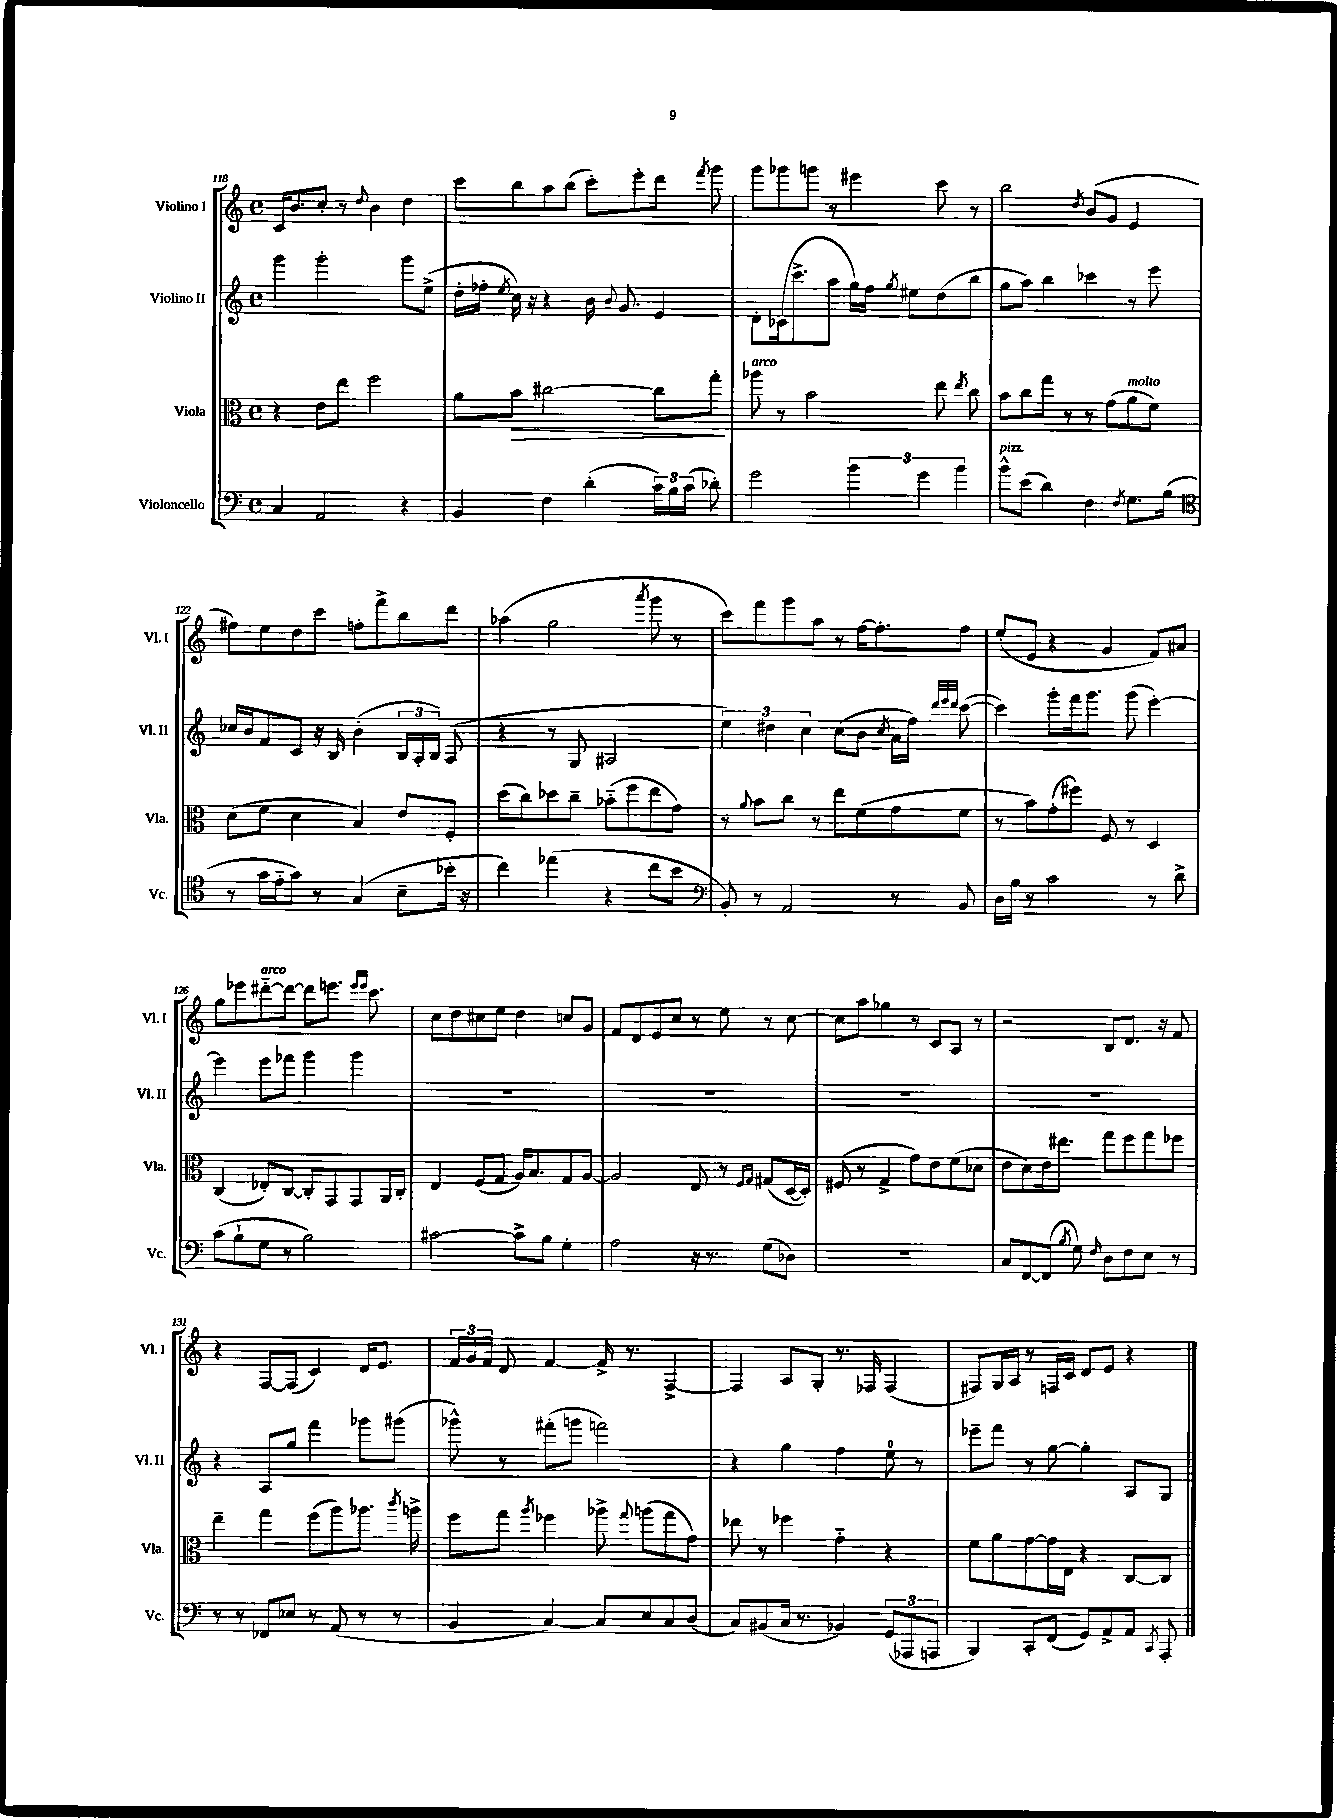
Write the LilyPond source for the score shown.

<<
\new StaffGroup <<
\new Staff = "s0" \with { instrumentName = "Violino I" shortInstrumentName = "Vl. I" } {
    \clef treble \key c \major \defaultTimeSignature \time 4/4
    \autoBeamOff c'16[ b'8. c''8]-. r8 \appoggiatura { d''8 } b'4 d''4 |
    c'''8[ b''8 a''8 b''8]( c'''8[-.) e'''8-. d'''8] \acciaccatura { f'''8 } g'''8 |
    g'''8[ ges'''8 g'''8] r8 eis'''4 c'''8 r8 |
    b''2 \acciaccatura { d''8 } b'8[( g'8] e'4 |
    fis''8[) e''8 d''8 c'''8] f''8[-. f'''8-> b''8 d'''8] |
    aes''4( g''2 \acciaccatura { a'''8 } g'''8 r8 |
    c'''8[) f'''8 g'''8 a''8] r8 f''16[~ f''8.-. f''8] |
    e''8[-.( e'8] r4 g'4 f'8[) ais'8] |
    g''8[ ees'''8 dis'''8~-_^\markup { \italic "arco" } dis'''8]~ dis'''8[ e'''8.] \grace { e'''16[ e'''16] } c'''8. |
    c''8[ d''8 cis''8 e''8] d''4 c''8[ g'8] |
    f'8[ d'8 e'8 c''8] r8 e''8 r8 c''8~ |
    c''8[ a''8] ges''4 r8 c'8[ a8] r8 |
    r2 b8[ d'8.] r16 f'8 |
    r4 f8[~ f8]( c'4) d'16[ e'8.] |
    \tuplet 3/2 { f'16[ g'16 f'16] } d'8 f'4~ f'16-> r8. f4~-> |
    f4 a8[ g8]-. r8. fes16 fes4( |
    fis8[) g16 a16] r8 f16[ c'16] d'8[ e'8] r4 \bar "|." |
}
\new Staff = "s1" \with { instrumentName = "Violino II" shortInstrumentName = "Vl. II" } {
    \clef treble \key c \major \defaultTimeSignature \time 4/4
    \autoBeamOff g'''4 g'''2-. g'''8[ e''8]->( |
    d''16[-. fes''16]-. \acciaccatura { e''8 } c''16) r16 r4 b'16 \appoggiatura { b'8 } g'8. e'4 |
    d'8[-. ces'16( c'''8.-> a''8] g''16[) f''16] \acciaccatura { g''8 } eis''8[ d''8( b''8] |
    g''8[ a''8]) b''4 ces'''4 r8 e'''8 |
    ces''16[ b'16 f'8 c'8] r16 b16 b'4-.( \tuplet 3/2 { b16[ a16-. b16]) } a8( |
    r4 r8 g8 ais2 |
    \tuplet 3/2 { e''4) dis''4 c''4 } c''8[( b'8] \acciaccatura { c''8 } a'16[ f''16]) \grace { d'''32[ e'''32 d'''32] } c'''8~( |
    c'''4) g'''8[-. f'''16 g'''8.] g'''8( e'''4~-.) |
    e'''4 e'''8[ fes'''8] g'''4 g'''4 |
    R1 |
    R1 |
    R1 |
    R1 |
    r4 a8[ g''8] f'''4 ges'''8[ gis'''8]( |
    ges'''8-^) r8 fis'''8[-.( g'''8] f'''2) |
    r4 g''4 f''4 e''8-0 r8 |
    ees'''8[-- f'''8] r8 g''8~ g''4-. a8[ g8] \bar "|." |
}
\new Staff = "s2" \with { instrumentName = "Viola" shortInstrumentName = "Vla." } {
    \clef alto \key c \major \defaultTimeSignature \time 4/4
    \autoBeamOff r4 e'8[ e''8] f''2 |
    a'8[ b'8]\> cis''2~ cis''8[ g''8]-.\! |
    aes''8^\markup { \italic "arco" } r8 b'2 e''8 \acciaccatura { e''8 } c''8 |
    b'8[ c''8 g''8] r8 r8 g'8[( a'8^\markup { \italic "molto" } f'8]) |
    d'8[( f'8] d'4 b4) e'8[ f8]-. |
    d''8[( c''8) des''8 c''8]-- bes'8[-_( f''8 e''8 g'8]) |
    r8 \appoggiatura { a'8 } b'8[ c''8] r8 e''8[ f'8( g'8 f'8] |
    r8 b'8[) g'8-.( fis''8]) f8 r8 d4 |
    c4( ees8[-.) c8]~ c8[-. g,8 g,8 a,16 c16]-. |
    e4 f8[( g8] a16[) b8. g8 a8]~ |
    a2 e8 r8 \grace { f16[ g16] } gis8[( d16~ d16]-.) |
    fis8( r8 g4-> g'8[) e'8 f'8( des'8] |
    e'8[ d'8) e'16 eis''8.] g''8[ f''8 g''8 fes''8] |
    e''4-- g''4 f''8[( a''8) aes''8.] \acciaccatura { c'''8 } a''16-> |
    f''8[ g''8] \acciaccatura { a''8 } fes''4 aes''8-> \appoggiatura { g''8 } a''8[( g''8 g'8]) |
    ees''8 r8 fes''4 g'4-_ r4 |
    f'8[ a'8 g'8~ g'16 e16] r4 c8[~ c8] \bar "|." |
}
\new Staff = "s3" \with { instrumentName = "Violoncello" shortInstrumentName = "Vc." } {
    \clef bass \key c \major \defaultTimeSignature \time 4/4
    \autoBeamOff c4 a,2 r4 |
    b,4 f4 d'4-.( \tuplet 3/2 { c'16[) b16 c'16]( } des'8-.) |
    g'2 \tuplet 3/2 { b'4 g'4 b'4 } |
    b'8[-^^\markup { \italic "pizz." } e'8]( d'4) f4 \acciaccatura { f8 } g8.[ b16]( |
    \clef tenor r8 g'16[ e'16-_ g'8]) r8 g4( b8[-- bes'16]-. r16 |
    c''4) ees''4( r4 c''8[ b'8] |
    \clef bass b,8-.) r8 a,2 r8 b,8 |
    d16[ b16] r8 c'2 r8 d'8-> |
    c'8[( b8-! g8] r8 b2) |
    cis'2~ cis'8[-> b8] g4-. |
    a2 r16 r8. g8[( des8]) |
    R1 |
    c8[ f,8~ f,8]( \acciaccatura { b8 } g8) \grace { f16 } d8[ f8 e8] r8 |
    r8 r8 fes,8[ ees8] r8 a,8( r8 r8 |
    b,4 c4~) c8[ e8 c8 d8]( |
    c8[) bis,8( c16] r8. bes,4) \tuplet 3/2 { g,8[( aes,,8 a,,8] } |
    b,,4) c,8[-. f,8]( g,8[) a,8-> a,8] \acciaccatura { c,8 } a,,8-. \bar "|." |
}
>>
>>
\layout { \context { \Score currentBarNumber = #118 } }
